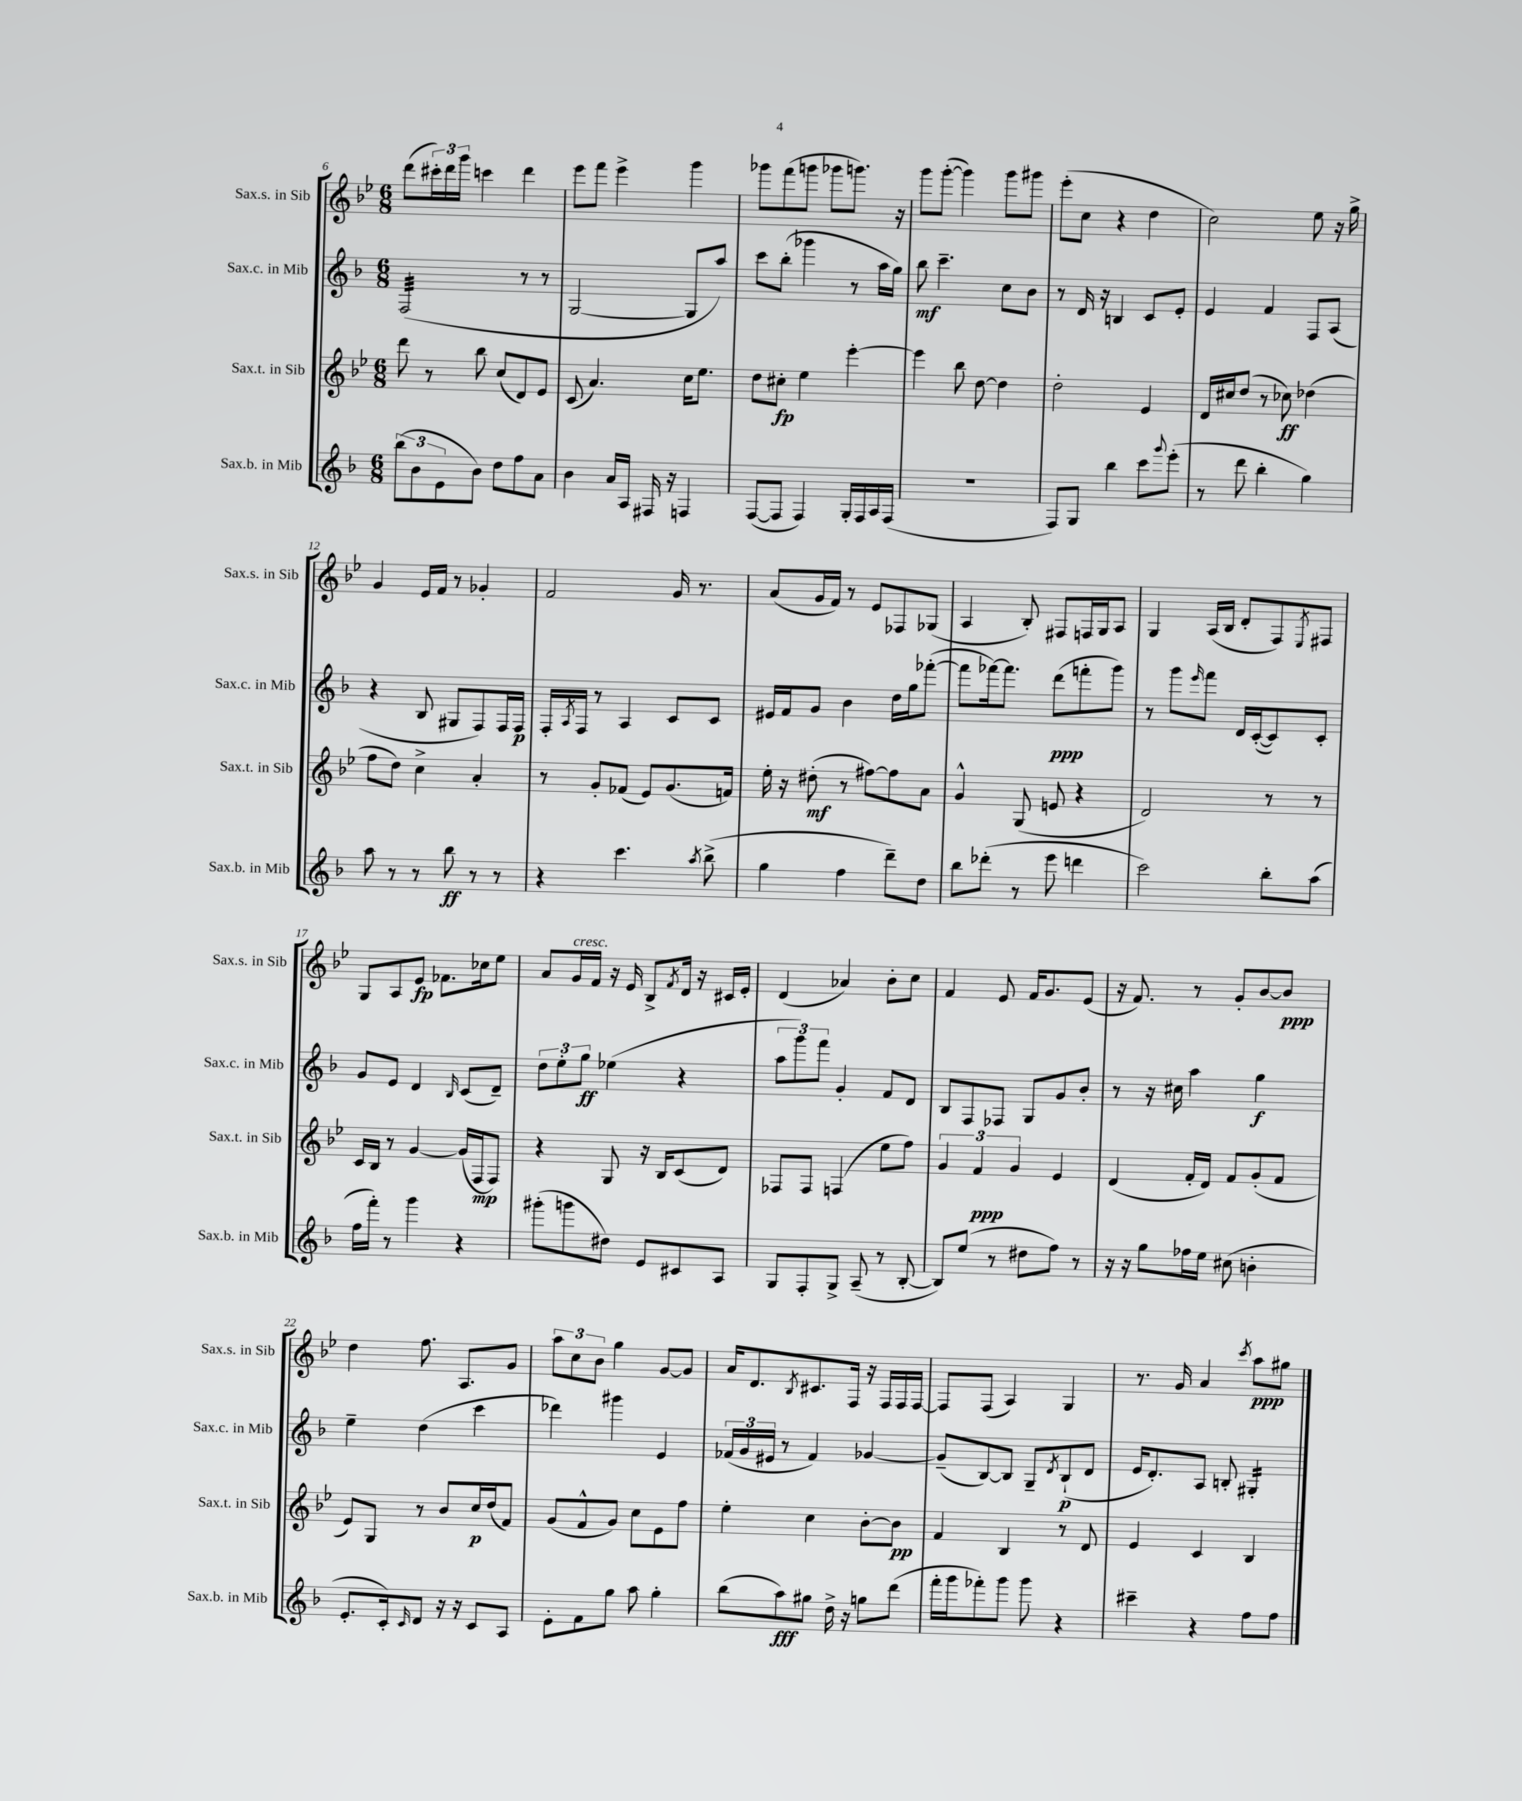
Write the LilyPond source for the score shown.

<<
\new StaffGroup <<
\new Staff = "s0" \with { instrumentName = "Sax.s. in Sib" shortInstrumentName = "Sax.s. in Sib" } {
    \clef treble \key bes \major \numericTimeSignature \time 6/8
    d'''8( \tuplet 3/2 { cis'''16-.) d'''16 g'''16 } c'''4 d'''4 |
    ees'''8 f'''8 ees'''4-> g'''4 |
    ges'''8 f'''8( g'''8 ges'''8 g'''8.) r16 |
    g'''8 g'''8~-.( g'''4) g'''8 gis'''8 |
    ees'''8-.( c''8 r4 d''4 |
    c''2) ees''8 r16 g''16-> |
    g'4 ees'16 f'16 r8 ges'4-. |
    f'2 g'16 r8. |
    a'8( g'16 f'16) r8 ees'8 fes8 ges8( |
    a4 bes8-.) fis8 f16 g16 a8 |
    g4 a16( bes16 d'8-. f8) \acciaccatura { ees8 } fis8 |
    g8 a8 ees'8\fp fes'8. ces''16 ees''8 |
    a'8 g'16^\markup { \italic "cresc." } f'16 r16 ees'16 bes8-> \acciaccatura { f'8 } d'16 r16 cis'16 ees'16-. |
    d'4( aes'4) bes'8-. c''8 |
    f'4 ees'8 f'16 g'8. ees'8( |
    r16 f'8.) r8 g'8-. bes'8~ bes'8\ppp |
    d''4 f''8. a8. g'8 |
    \tuplet 3/2 { a''8 c''8 bes'8 } g''4 g'8~ g'8 |
    a'16 d'8. \acciaccatura { bes8 } cis'8. f16 r16 f16 f16 f16~ |
    f8 f8( a4) g4 |
    r8. g'16 a'4 \acciaccatura { c'''8 } a''8\ppp gis''8 \bar "|." |
}
\new Staff = "s1" \with { instrumentName = "Sax.c. in Mib" shortInstrumentName = "Sax.c. in Mib" } {
    \clef treble \key f \major \numericTimeSignature \time 6/8
    f2:32( r8 r8 |
    g2~ g8 a''8) |
    c'''8 bes''8-.( ges'''4 r8 a''16 g''16) |
    bes''8\mf c'''4.-- c''8 bes'8 |
    r8 d'16 r16 b4 c'8 e'8-. |
    e'4 f'4 f8 a8( |
    r4 bes8 gis8 f8) f16 f16\p |
    f16-. \acciaccatura { a8 } f16 r8 a4 c'8 c'8 |
    eis'16 f'16 g'8 bes'4 d''16 g''16 fes'''8~-.( |
    fes'''8 fes'''16~) fes'''8. d'''8\ppp( f'''8-. g'''8) |
    r8 g'''8 \grace { e'''16 } f'''8 d'16 c'16~-.( c'8) c'8-. |
    g'8 e'8 d'4 \grace { bes16 } c'8( d'8--) |
    \tuplet 3/2 { d''8 e''8-. g''8\ff } ees''4( r4 |
    \tuplet 3/2 { a''8 g'''8) f'''8 } g'4-. f'8 d'8 |
    bes8 f8 fes8 g8 g'8 bes'8-. |
    r8 r16 cis''16 a''4 g''4\f |
    e''4-- d''4( c'''4 |
    des'''4) gis'''4 e'4 |
    \tuplet 3/2 { fes'16( g'16 eis'16 } r8 fes'4) ges'4~ |
    ges'8--( bes8~) bes8 g8-- \acciaccatura { d'8 } bes8-!\p( d'8 |
    e'16 d'8.-.) a8 b8-. gis4:16-. \bar "|." |
}
\new Staff = "s2" \with { instrumentName = "Sax.t. in Sib" shortInstrumentName = "Sax.t. in Sib" } {
    \clef treble \key bes \major \numericTimeSignature \time 6/8
    d'''8 r8 bes''8 c''8( d'8) ees'8 |
    c'8( a'4.) c''16 ees''8. |
    d''8 cis''8-.\fp ees''4 ees'''4~-. |
    ees'''4 bes''8 d''8~ d''4 |
    d''2-. ees'4 |
    d'16 cis''16 d''8( r8 ces''8\ff) des''4( |
    f''8 d''8) c''4-> a'4-. |
    r8 g'8-. fes'8( ees'8) g'8.( f'16) |
    ees''16-. r16 dis''8-.\mf( r8 fis''8~) fis''8 a'8 |
    g'4-^ g8( e'8 r4 |
    d'2) r8 r8 |
    c'16 bes16 r8 g'4~ g'16( f16\mp f8) |
    r4 g8 r16 bes16 c'8( d'8) |
    fes8 fes8 f4( ees''8 f''8) |
    \tuplet 3/2 { g'4 f'4\ppp g'4 } ees'4 |
    d'4( f'16-. d'16) f'8 g'8-.( f'8 |
    ees'8) g8 r8 bes'8 c''16\p d''16( f'8) |
    g'8( f'8-^ g'8) c''8 ees'8 f''8 |
    ees''4-. c''4 bes'8~-. bes'8\pp |
    f'4 bes4 r8 d'8 |
    ees'4 c'4 bes4 \bar "|." |
}
\new Staff = "s3" \with { instrumentName = "Sax.b. in Mib" shortInstrumentName = "Sax.b. in Mib" } {
    \clef treble \key f \major \numericTimeSignature \time 6/8
    \tuplet 3/2 { bes''8( bes'8 e'8 } bes'8) d''8 f''8 a'8 |
    bes'4 a'16 a16 fis16 r16 f4 |
    f8~( f8 f4) g16-. f16 a16 f16( |
    R2. |
    f8) g8 bes''4 c'''8 \appoggiatura { g'''8 } e'''8-.( |
    r8 d'''8 bes''4-. g''4) |
    a''8 r8 r8 bes''8\ff r8 r8 |
    r4 c'''4. \acciaccatura { a''8 } bes''8->( |
    g''4 f''4 d'''8--) d''8 |
    bes''8 des'''8-.( r8 e'''8 d'''4 |
    c'''2) bes''8-. a''8( |
    f''16 f'''16-.) r8 g'''4 r4 |
    gis'''8-.( g'''8 dis''8) e'8 cis'8 a8 |
    g8 f8-. g8-> a8--( r8 bes8~-. |
    bes8) e''8( r8 dis''8 f''8) r8 |
    r16 r16 g''8 fes''16 e''16 cis''8( b'4-. |
    e'8.-. c'16-.) \grace { c'16 } d'8 r16 r16 c'8 a8 |
    e'8-. f'8 g''8 a''8 g''4-. |
    bes''8( a''8\fff) gis''8 d''16-> r16 g''8 d'''8( |
    f'''16-. g'''16 fes'''8-.) g'''8 g'''8 r4 |
    cis'''4-- r4 f''8 f''8 \bar "|." |
}
>>
>>
\layout { \context { \Score currentBarNumber = #6 } }
